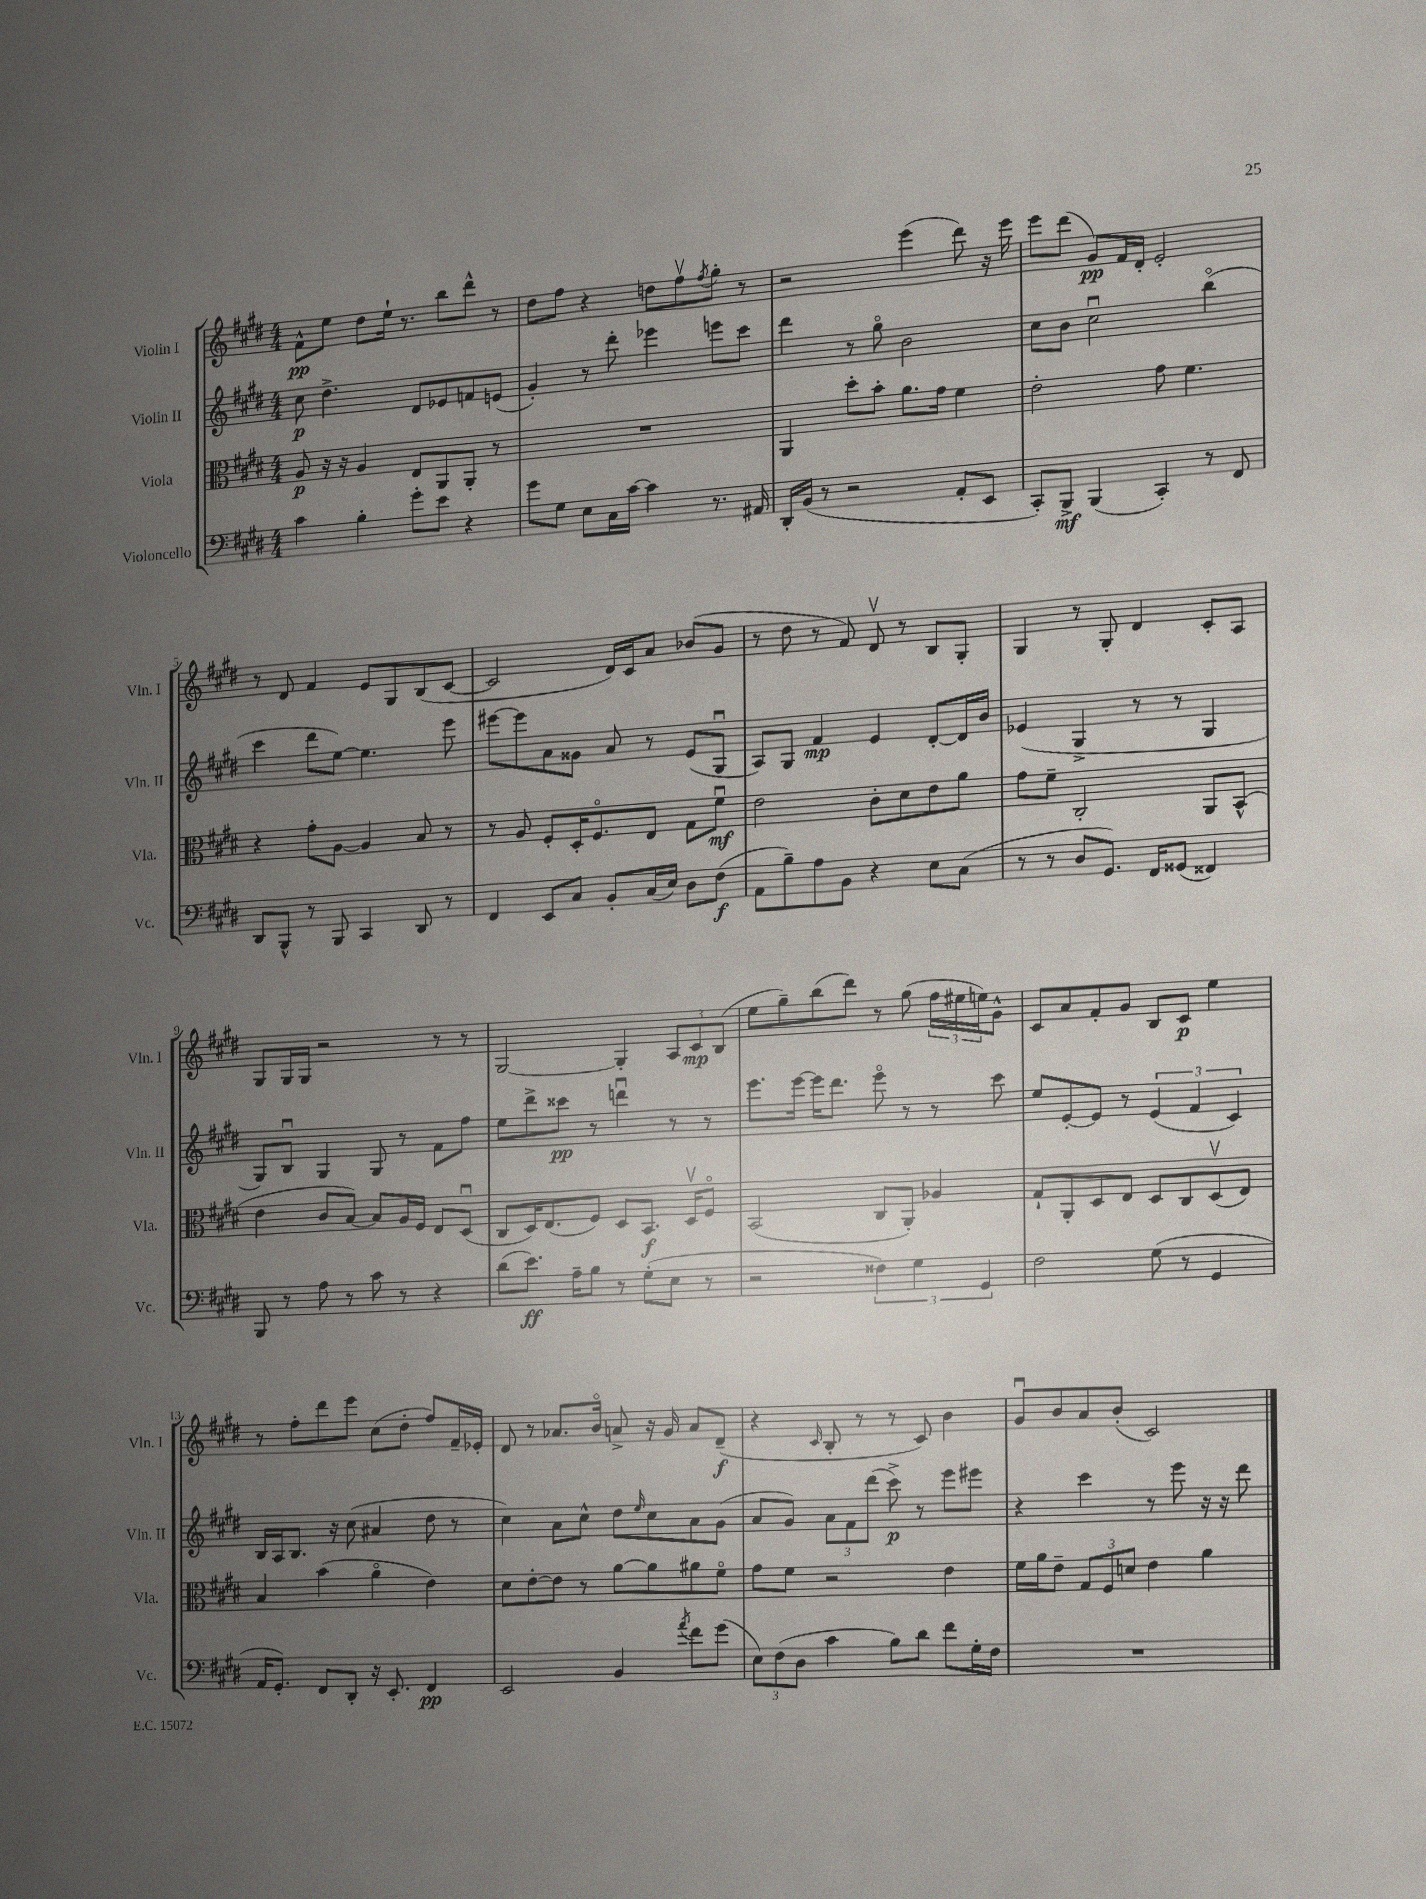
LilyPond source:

<<
\new StaffGroup <<
\new Staff = "s0" \with { instrumentName = "Violin I" shortInstrumentName = "Vln. I" } {
    \clef treble \key e \major \numericTimeSignature \time 4/4
    fis'8-^\pp e''8 dis''8 e''16-! r8. b''8 dis'''8-^ r8 |
    dis''8 fis''8 r4 d''8 fis''8\upbow \acciaccatura { fis''8 } gis''8-. r8 |
    r2 e'''4( dis'''8) r16 e'''16 |
    e'''8 dis'''8( gis'8\pp) fis'16 dis'16-. e'2-. |
    r8 dis'8 fis'4 e'8 gis8 b8( cis'8~ |
    cis'2 dis'16) cis'16 a'8 bes'8( gis'8 |
    r8 dis''8 r8 fis'8) dis'8\upbow r8 b8 gis8-. |
    gis4 r8 gis8-. dis'4 cis'8-. a8 |
    gis8 gis16 gis16 r2 r8 r8 |
    gis2~ gis4-. \tuplet 3/2 { a8 cis'8\mp b8( } |
    e''8 gis''8--) b''8( dis'''8) r8 gis''8( \tuplet 3/2 { fis''16 eis''16 e''16) } gis'8-^ |
    cis'8 a'8 fis'8-. gis'8 b8 cis'8\p e''4 |
    r8 fis''8-. dis'''8 e'''8 cis''8( dis''8-. fis''8) fis'16-- ees'16-. |
    dis'8 r8 aes'8. b'16\flageolet a'8-> r16 gis'16 a'8 dis'8--\f( |
    r4 \grace { cis'16 } b8-. r8 r8 cis'8) b'4 |
    gis'8\downbow b'8 a'8 b'8-.( cis'2) \bar "|." |
}
\new Staff = "s1" \with { instrumentName = "Violin II" shortInstrumentName = "Vln. II" } {
    \clef treble \key e \major \numericTimeSignature \time 4/4
    cis''8\p dis''4.-> dis'8 ees'8 f'8 e'8( |
    gis'4-.) r8 dis'''8-. ees'''4 e'''8 cis'''8 |
    dis'''4 r8 gis''8\flageolet b'2 |
    cis''8 b'8 cis''2\downbow b''4\flageolet( |
    cis'''4 dis'''8 e''8~) e''4. e'''8 |
    eis'''8~ eis'''8 a'8 gisis'8 a'8 r8 e'8( gis8\downbow |
    a8) gis8 fis'4\mp e'4 dis'8~-. dis'16 b'16 |
    ees'4( gis4-> r8 r8 gis4 |
    gis8) b8\downbow gis4 gis8 r8 fis'8 fis''8 |
    e''8 dis'''8-> cisis'''8\pp r8 d'''4\downbow r8 r8 |
    e'''8. e'''16~ e'''16 dis'''8. e'''8\flageolet r8 r8 cis'''8 |
    e''8 e'8~-. e'8 r8 \tuplet 3/2 { e'4( fis'4 cis'4) } |
    b16 a16 b8. r16 cis''8( ais'4 dis''8 r8 |
    cis''4) a'8 cis''8-^ dis''8 \grace { e''16 } cis''8 a'8 gis'8( |
    a'8 gis'8) \tuplet 3/2 { a'8 fis'8 dis'''8( } cis'''8->\p) r8 e'''8 eis'''8 |
    r4 cis'''4 r8 e'''8 r16 r16 dis'''8 \bar "|." |
}
\new Staff = "s2" \with { instrumentName = "Viola" shortInstrumentName = "Vla." } {
    \clef alto \key e \major \numericTimeSignature \time 4/4
    a8\p r16 r16 a4 e8 a,8 a,8-. r8 |
    R1 |
    a,4 dis''8-. b'8-. a'8. gis'16 fis'4 |
    e'2-. gis'8 fis'4. |
    r4 gis'8-. a8~ a4 b8 r8 |
    r8 a8 fis8-. dis16-. fis8.\flageolet e8 gis8 fis'8\downbow\mf |
    e'2 cis'8-. dis'8 e'8 a'8 |
    gis'8 fis'8-- cis2-. a,8 b,8-^( |
    e'4 cis'8 b8~) b8 a16 fis16 e8 dis8\downbow( |
    cis8 dis16) e8.( fis8) dis8 b,8.\f dis16\upbow fis8\flageolet |
    b,2( cis8 a,8-.) aes4 |
    gis8-! a,8-. dis8 e8 dis8 cis8 dis8\upbow( e8) |
    b4 b'4( a'4\flageolet e'4) |
    dis'8 e'8~-. e'8 r8 a'8~ a'8 ais'8 fis'8\flageolet |
    gis'8 fis'8 r2 e'4 |
    fis'16 a'16 e'8-- \tuplet 3/2 { gis8 fis8 d'8 } e'4 a'4 \bar "|." |
}
\new Staff = "s3" \with { instrumentName = "Violoncello" shortInstrumentName = "Vc." } {
    \clef bass \key e \major \numericTimeSignature \time 4/4
    cis'4 b4-. gis'8-. e'8 r4 |
    gis'8 gis8 e8 cis16 cis'16~ cis'4 r8. ais,16 |
    dis,16-. b,16( r8 r2 a,8-. e,8 |
    cis,8-.) b,,8->\mf b,,4( cis,4-.) r8 fis,8 |
    dis,8 b,,8-^ r8 b,,8 cis,4 dis,8 r8 |
    fis,4 e,8 cis8 b,8-. cis16( e16) dis8 fis8\f( |
    a,8 b8--) a8 b,8 r4 e8 cis8( |
    r8 r8 dis8 gis,8.) fis,16 gisis,8( fisis,4) |
    b,,8 r8 a8 r8 cis'8 r8 r4 |
    dis'8( e'8.\ff) a16-- b8 r8 gis8-.( e8 r8 |
    r2 \tuplet 3/2 { fisis4) gis4 gis,4 } |
    fis2 gis8( r8 gis,4 |
    a,16 gis,8.-.) fis,8 dis,8-. r16 e,8.-. fis,4\pp |
    e,2 b,4 \acciaccatura { a'8 } fis'8 gis'8( |
    \tuplet 3/2 { e8) fis8( dis8 } cis'4 b8) dis'8 fis'8 gis16-. fis16 |
    R1 \bar "|." |
}
>>
>>
